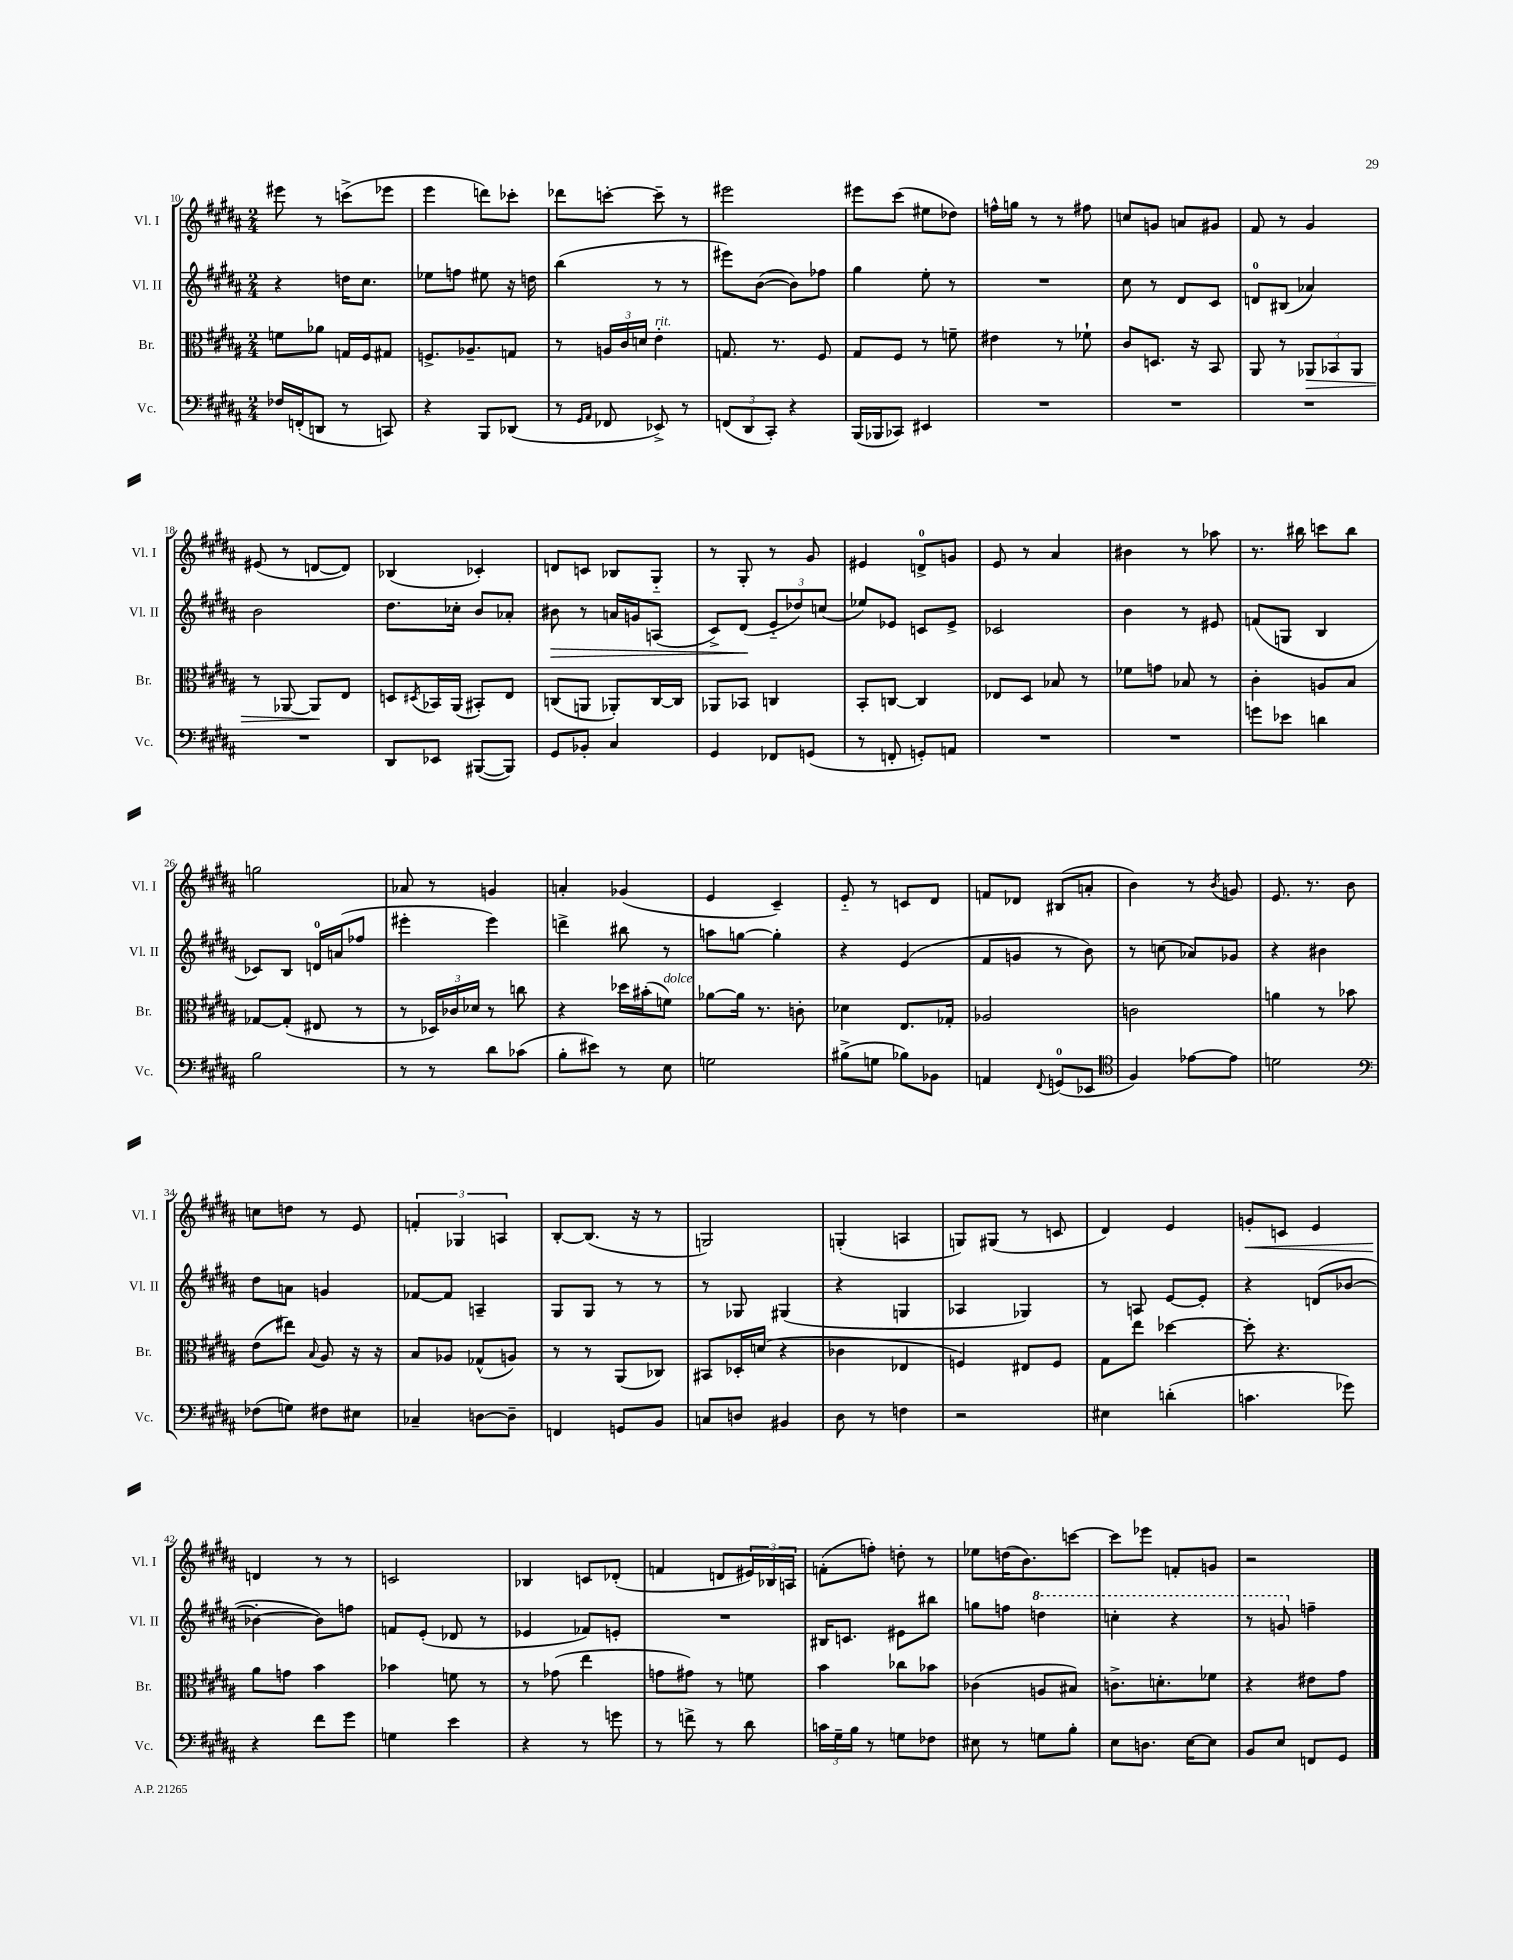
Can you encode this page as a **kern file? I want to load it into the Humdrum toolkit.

**kern	**kern	**dynam	**kern	**dynam	**kern	**dynam
*part4	*part3	*part3	*part2	*part2	*part1	*part1
*staff4	*staff3	*staff3	*staff2	*staff2	*staff1	*staff1
*I"Vc.	*I"Br.	*	*I"Vl. II	*	*I"Vl. I	*
*I'Vc.	*I'Br.	*	*I'Vl. II	*	*I'Vl. I	*
*clefF4	*clefC3	*	*clefG2	*	*clefG2	*
*k[f#c#g#d#a#]	*k[f#c#g#d#a#]	*	*k[f#c#g#d#a#]	*	*k[f#c#g#d#a#]	*
*M2/4	*M2/4	*	*M2/4	*	*M2/4	*
=10	=10	=10	=10	=10	=10	=10
16F-X/LL	8fn\L	.	4r	.	8eee#X\	.
(16FFn'/J	.	.	.	.	.	.
8DDn/J	8a-X\J	.	.	.	8r	.
8r	16Gn/LL	.	16ddn\KL	.	(8cccn^\L	.
.	16F#/J	.	8.cc#\J	.	.	.
8CCn/)	8G#X/J	.	.	.	8eee-X\J	.
=11	=11	=11	=11	=11	=11	=11
4r	8.Fn^/L	.	8ee-X\L	.	4eee\	.
.	.	.	8ffn\J	.	.	.
.	8.A-X~/	.	.	.	.	.
8BBB/L	.	.	8ee#X\	.	8dddn\L)	.
(8DD-X/J	8Gn/J	.	16r	.	8ccc-X'\J	.
.	.	.	16ddn\	.	.	.
=12	=12	=12	=12	=12	=12	=12
8r	8r	.	(4bb\	.	8ddd-X\L	.
16qqGG#/LL	.	.	.	.	.	.
16qqAA#/JJ	.	.	.	.	.	.
8FF-X/	24An/LL	.	.	.	[8cccn'\J	.
.	24c#/	.	.	.	.	.
.	24dn/JJ	.	.	.	.	.
!	!LO:TX:a:i:t=rit.	!	!	!	!	!
8EE-X^/)	4e'\	.	8r	.	8ccc~\]	.
8r	.	.	8r	.	8r	.
=13	=13	=13	=13	=13	=13	=13
(12FFn/L	8.Gn/	.	8eee#X\L)	.	2eee#X\	.
12DD#/	.	.	.	.	.	.
.	.	.	([8b\J	.	.	.
12CC#'/J)	.	.	.	.	.	.
.	8.r	.	.	.	.	.
4r	.	.	8b\L])	.	.	.
.	8F#/	.	8ff-X\J	.	.	.
=14	=14	=14	=14	=14	=14	=14
(16BBB/LL	8G#/L	.	4gg#\	.	8eee#X\L	.
16BBB-X/J	.	.	.	.	.	.
8CC-X/J)	8F#/J	.	.	.	(8ccc#\J	.
4EE#X/	8r	.	8ee'\	.	8ee#X\L	.
.	8fn~\	.	8r	.	8dd-X\J)	.
=15	=15	=15	=15	=15	=15	=15
2r	4e#X\	.	2r	.	16ffn^^\LL	.
.	.	.	.	.	16ggn\JJ	.
.	.	.	.	.	8r	.
.	8r	.	.	.	8r	.
.	8f-X`\	.	.	.	8ff#X\	.
=16	=16	=16	=16	=16	=16	=16
2r	8c#/L	.	8cc#\	.	8ccn/L	.
.	8.Dn/J	.	8r	.	8gn/J	.
.	.	.	8d#/L	.	8an/L	.
.	16r	.	.	.	.	.
.	8BB/	.	8c#/J	.	8g#X/J	.
=17	=17	=17	=17	=17	=17	=17
2r	8AA#/	.	8dn/L	.	8f#/	.
.	8r	.	(8B#X/J	.	8r	.
!	!	!LO:HP:b	!	!	!	!
.	12AA-X/L	>	4a-X/)	.	4g#/	.
.	12BB-X/	.	.	.	.	.
.	12AA-/J	.	.	.	.	.
!!LO:LB:g=z
=18	=18	=18	=18	=18	=18	=18
2r	8r	.	2b\	.	(8e#X/	.
.	[8AA-X/	.	.	.	8r	.
.	8AA-/L]	.	.	.	[8dn/L	.
.	8E/J	]	.	.	8d/J])	.
=19	=19	=19	=19	=19	=19	=19
8DD#/L	8Dn/L	.	8.dd#\L	.	(4B-X/	.
.	8qD#X/	.	.	.	.	.
8EE-X/J	16BB-X/L	.	.	.	.	.
.	(16AA#/JJ	.	16cc-X'\Jk	.	.	.
([8BBB#X/L	8BB#X'/L)	.	8b/L	.	4c-X'/)	.
8BBB#/J])	8E/J	.	8a-X'/J	.	.	.
=20	=20	=20	=20	=20	=20	=20
!	!	!	!	!LO:HP:b	!	!
8GG#/L	(8Cn/L	.	8b#X\	>	8dn/L	.
8BB-X'/J	8AAn/J	.	8r	.	8cn/J	.
4C#/	8AA-X'/L)	.	16an/LL	.	8B-X/L	.
.	.	.	16gn/J	.	.	.
.	[16C/L	.	(8An/J	.	8G#/J	.
.	16C/JJ]	.	.	.	.	.
=21	=21	=21	=21	=21	=21	=21
4GG#/	8AA-X/L	.	8c#^/L)	.	8r	.
.	8BB-X/J	.	(8d#/J	.	8G#'/	.
8FF-X/L	4Cn/	.	12e/L	]	8r	.
.	.	.	12dd-X/)	.	.	.
(8GGn/J	.	.	.	.	8g#/	.
.	.	.	(12ccn/J	.	.	.
=22	=22	=22	=22	=22	=22	=22
8r	8BB'/L	.	8ee-X/L)	.	4e#X/	.
8FFn'/	[8Cn/J	.	8e-X/J	.	.	.
8GGn'/L)	4C/]	.	8cn/L	.	8dn^/L	.
8AAn/J	.	.	8e-^/J	.	8gn/J	.
=23	=23	=23	=23	=23	=23	=23
2r	8E-X/L	.	2c-X/	.	8e/	.
.	8D#/J	.	.	.	8r	.
.	8B-X/	.	.	.	4a#/	.
.	8r	.	.	.	.	.
=24	=24	=24	=24	=24	=24	=24
2r	8f-X\L	.	4b\	.	4b#X\	.
.	8gn\J	.	.	.	.	.
.	8B-X/	.	8r	.	8r	.
.	8r	.	8e#X/	.	8aa-X\	.
=25	=25	=25	=25	=25	=25	=25
8gn\L	4c#'\	.	(8fn/L	.	8.r	.
8e-X\J	.	.	8Gn/J	.	.	.
.	.	.	.	.	16bb#X\	.
4dn\	8An/L	.	4B/	.	8cccn\L	.
.	8B/J	.	.	.	8bb#\J	.
!!LO:LB:g=z
=26	=26	=26	=26	=26	=26	=26
2B\	[8G-X/L	.	8c-X/L)	.	2ggn\	.
.	(8G-'/J]	.	8B/J	.	.	.
.	8E#X/	.	16dn/LL	.	.	.
.	.	.	(16an/J	.	.	.
.	8r	.	8ff-X/J	.	.	.
=27	=27	=27	=27	=27	=27	=27
8r	8r	.	4eee#X'\	.	8a-X/	.
8r	24D-X/LL)	.	.	.	8r	.
.	24c-X/	.	.	.	.	.
.	24d-X/JJ	.	.	.	.	.
8d#\L	8r	.	4eee#\)	.	4gn/	.
(8c-X\J	8ccn\	.	.	.	.	.
=28	=28	=28	=28	=28	=28	=28
8B'\L	4r	.	4dddn^\	.	4an'/	.
8e#X\J)	.	.	.	.	.	.
8r	16dd-X\LL	.	8bb#X\	.	(4g-X/	.
.	(16b#X'\J	.	.	.	.	.
!	!LO:TX:a:i:t=dolce	!	!	!	!	!
8E\	8fn\J)	.	8r	.	.	.
=29	=29	=29	=29	=29	=29	=29
2Gn\	[8a-X\L	.	8aan\L	.	4e/	.
.	16a-\Jk]	.	[8ggn\J	.	.	.
.	8.r	.	.	.	.	.
.	.	.	4gg'\]	.	4c#~/)	.
.	8cn'\	.	.	.	.	.
=30	=30	=30	=30	=30	=30	=30
(8B#X^\L	4d-X\	.	4r	.	8e/	.
8Gn\J	.	.	.	.	8r	.
8B-X\L)	8.E/L	.	(4e/	.	8cn/L	.
8BB-X\J	.	.	.	.	8d#/J	.
.	16G-X'/Jk	.	.	.	.	.
=31	=31	=31	=31	=31	=31	=31
4AAn/	2A-X/	.	8f#/L	.	8fn/L	.
.	.	.	8gn/J	.	8d-X/J	.
8qqFF#/	.	.	.	.	.	.
(8GGn/L	.	.	8r	.	(8B#X/L	.
8EE-X/J	.	.	8b\)	.	8an'/J	.
=32	=32	=32	=32	=32	=32	=32
*clefC4	*	*	*	*	*	*
4F#/)	2cn\	.	8r	.	4b\)	.
.	.	.	(8ccn\	.	.	.
[8e-X\L	.	.	8a-X/L)	.	8r	.
.	.	.	.	.	8qb/	.
8e-\J]	.	.	8g-X/J	.	8gn/	.
=33	=33	=33	=33	=33	=33	=33
2dn\	4an\	.	4r	.	8.e/	.
.	.	.	.	.	8.r	.
.	8r	.	4b#X\	.	.	.
.	8b-X\	.	.	.	8b\	.
!!LO:LB:g=z
=34	=34	=34	=34	=34	=34	=34
*clefF4	*	*	*	*	*	*
(8F-X\L	(8e\L	.	8dd#\L	.	8ccn\L	.
8Gn\J)	8ee#X\J)	.	8an\J	.	8ddn\J	.
.	8qqB/	.	.	.	.	.
8F#X\L	8A#/	.	4gn/	.	8r	.
8E#X\J	16r	.	.	.	8e/	.
.	16r	.	.	.	.	.
=35	=35	=35	=35	=35	=35	=35
4C-X~/	8B/L	.	[8f-X/L	.	6fn'/	.
.	8A-X/J	.	8f-/J]	.	.	.
.	.	.	.	.	6G-X/	.
[8Dn\L	(8G-X^^/L	.	4An~/	.	.	.
.	.	.	.	.	6An/	.
8D~\J]	8An/J)	.	.	.	.	.
=36	=36	=36	=36	=36	=36	=36
4FFn/	8r	.	8G#/L	.	[8B'/L	.
.	8r	.	8G#/J	.	(8.B/J]	.
8GGn/L	(8AA#/L	.	8r	.	.	.
.	.	.	.	.	16r	.
8BB/J	8C-X/J)	.	8r	.	8r	.
=37	=37	=37	=37	=37	=37	=37
8Cn/L	8BB#X/L	.	8r	.	2Gn/)	.
8Dn/J	16D-X'/L	.	8G-X/	.	.	.
.	(16dn/JJ	.	.	.	.	.
4BB#X/	4r	.	(4G#X/	.	.	.
=38	=38	=38	=38	=38	=38	=38
8D#\	4c-X\	.	4r	.	(4Gn'/	.
8r	.	.	.	.	.	.
4Fn\	4E-X/	.	4Gn/	.	4An/	.
=39	=39	=39	=39	=39	=39	=39
2r	4Fn/)	.	4A-X/	.	8Gn/L)	.
.	.	.	.	.	(8G#X/J	.
.	8E#X/L	.	4G-X/)	.	8r	.
.	8F/J	.	.	.	8cn/	.
=40	=40	=40	=40	=40	=40	=40
4E#X\	8G#\L	.	8r	.	4d#/)	.
.	8ee\J	.	8An/	.	.	.
(4dn'\	[4dd-X\	.	[8e/L	.	4e/	.
.	.	.	8e'/J]	.	.	.
=41	=41	=41	=41	=41	=41	=41
!	!	!	!	!	!	!LO:HP:b
4.cn\	8dd-'\]	.	4r	.	8gn'/L	<
.	4.r	.	.	.	8cn/J	.
.	.	.	(8dn/L	.	4e/	.
8g-X\)	.	.	[8b-X/J	.	.	.
!!LO:LB:g=z
=42	=42	=42	=42	=42	=42	=42
4r	8a#\L	.	4b-X'\_	.	4dn/	.
.	8gn\J	.	.	.	.	.
8f#\L	4b\	.	8b-\L])	.	8r	[
8g#\J	.	.	8ffn\J	.	8r	.
=43	=43	=43	=43	=43	=43	=43
4Gn\	4b-X\	.	8fn/L	.	2cn/	.
.	.	.	(8e'/J	.	.	.
4e\	8fn\	.	8d-X/	.	.	.
.	8r	.	8r	.	.	.
=44	=44	=44	=44	=44	=44	=44
4r	8r	.	4e-X/	.	4B-X/	.
.	(8g-X\	.	.	.	.	.
8r	4ee\	.	8f-X/L)	.	8cn/L	.
8gn\	.	.	8en'/J	.	(8d-X'/J	.
=45	=45	=45	=45	=45	=45	=45
8r	8gn\L	.	2r	.	4fn/	.
8fn^\	8g#X\J)	.	.	.	.	.
8r	8r	.	.	.	8dn/L	.
8d#\	8fn\	.	.	.	24e#X/L)	.
.	.	.	.	.	24B-X/	.
.	.	.	.	.	24An/JJ	.
=46	=46	=46	=46	=46	=46	=46
24cn\LL	4b\	.	16B#X/KL	.	(8fn'\L	.
24G#~\	.	.	.	.	.	.
.	.	.	8.cn/J	.	.	.
24B\JJ	.	.	.	.	.	.
8r	.	.	.	.	8ffn'\J)	.
8Gn\L	8cc-X\L	.	8e#X\L	.	8ddn'\	.
8F-X\J	8b-X\J	.	8bb#X\J	.	8r	.
=47	=47	=47	=47	=47	=47	=47
8E#X\	(4c-X\	.	8ggn\L	.	8ee-X\L	.
8r	.	.	8ffn\J	.	(16ddn\K	.
.	.	.	.	.	8.b\)	.
*	*	*	*8va	*	*	*
8Gn\L	8An/L	.	4dddn\	.	.	.
8B'\J	8B#X/J)	.	.	.	[8cccn\J	.
=48	=48	=48	=48	=48	=48	=48
8E\L	8.cn^\L	.	4cccn'\	.	8ccc\L]	.
8.Dn\J	.	.	.	.	8eee-X\J	.
.	8.dn'\	.	.	.	.	.
.	.	.	4r	.	8fn'/L	.
[16E\KL	.	.	.	.	.	.
8E\J]	8f-X\J	.	.	.	8gn/J	.
=49	=49	=49	=49	=49	=49	=49
8BB/L	4r	.	8r	.	2r	.
8E/J	.	.	8ggn/	.	.	.
*	*	*	*X8va	*	*	*
8FFn/L	8e#X\L	.	4ffn~\	.	.	.
8GG#/J	8g#\J	.	.	.	.	.
==	==	==	==	==	==	==
*-	*-	*-	*-	*-	*-	*-
